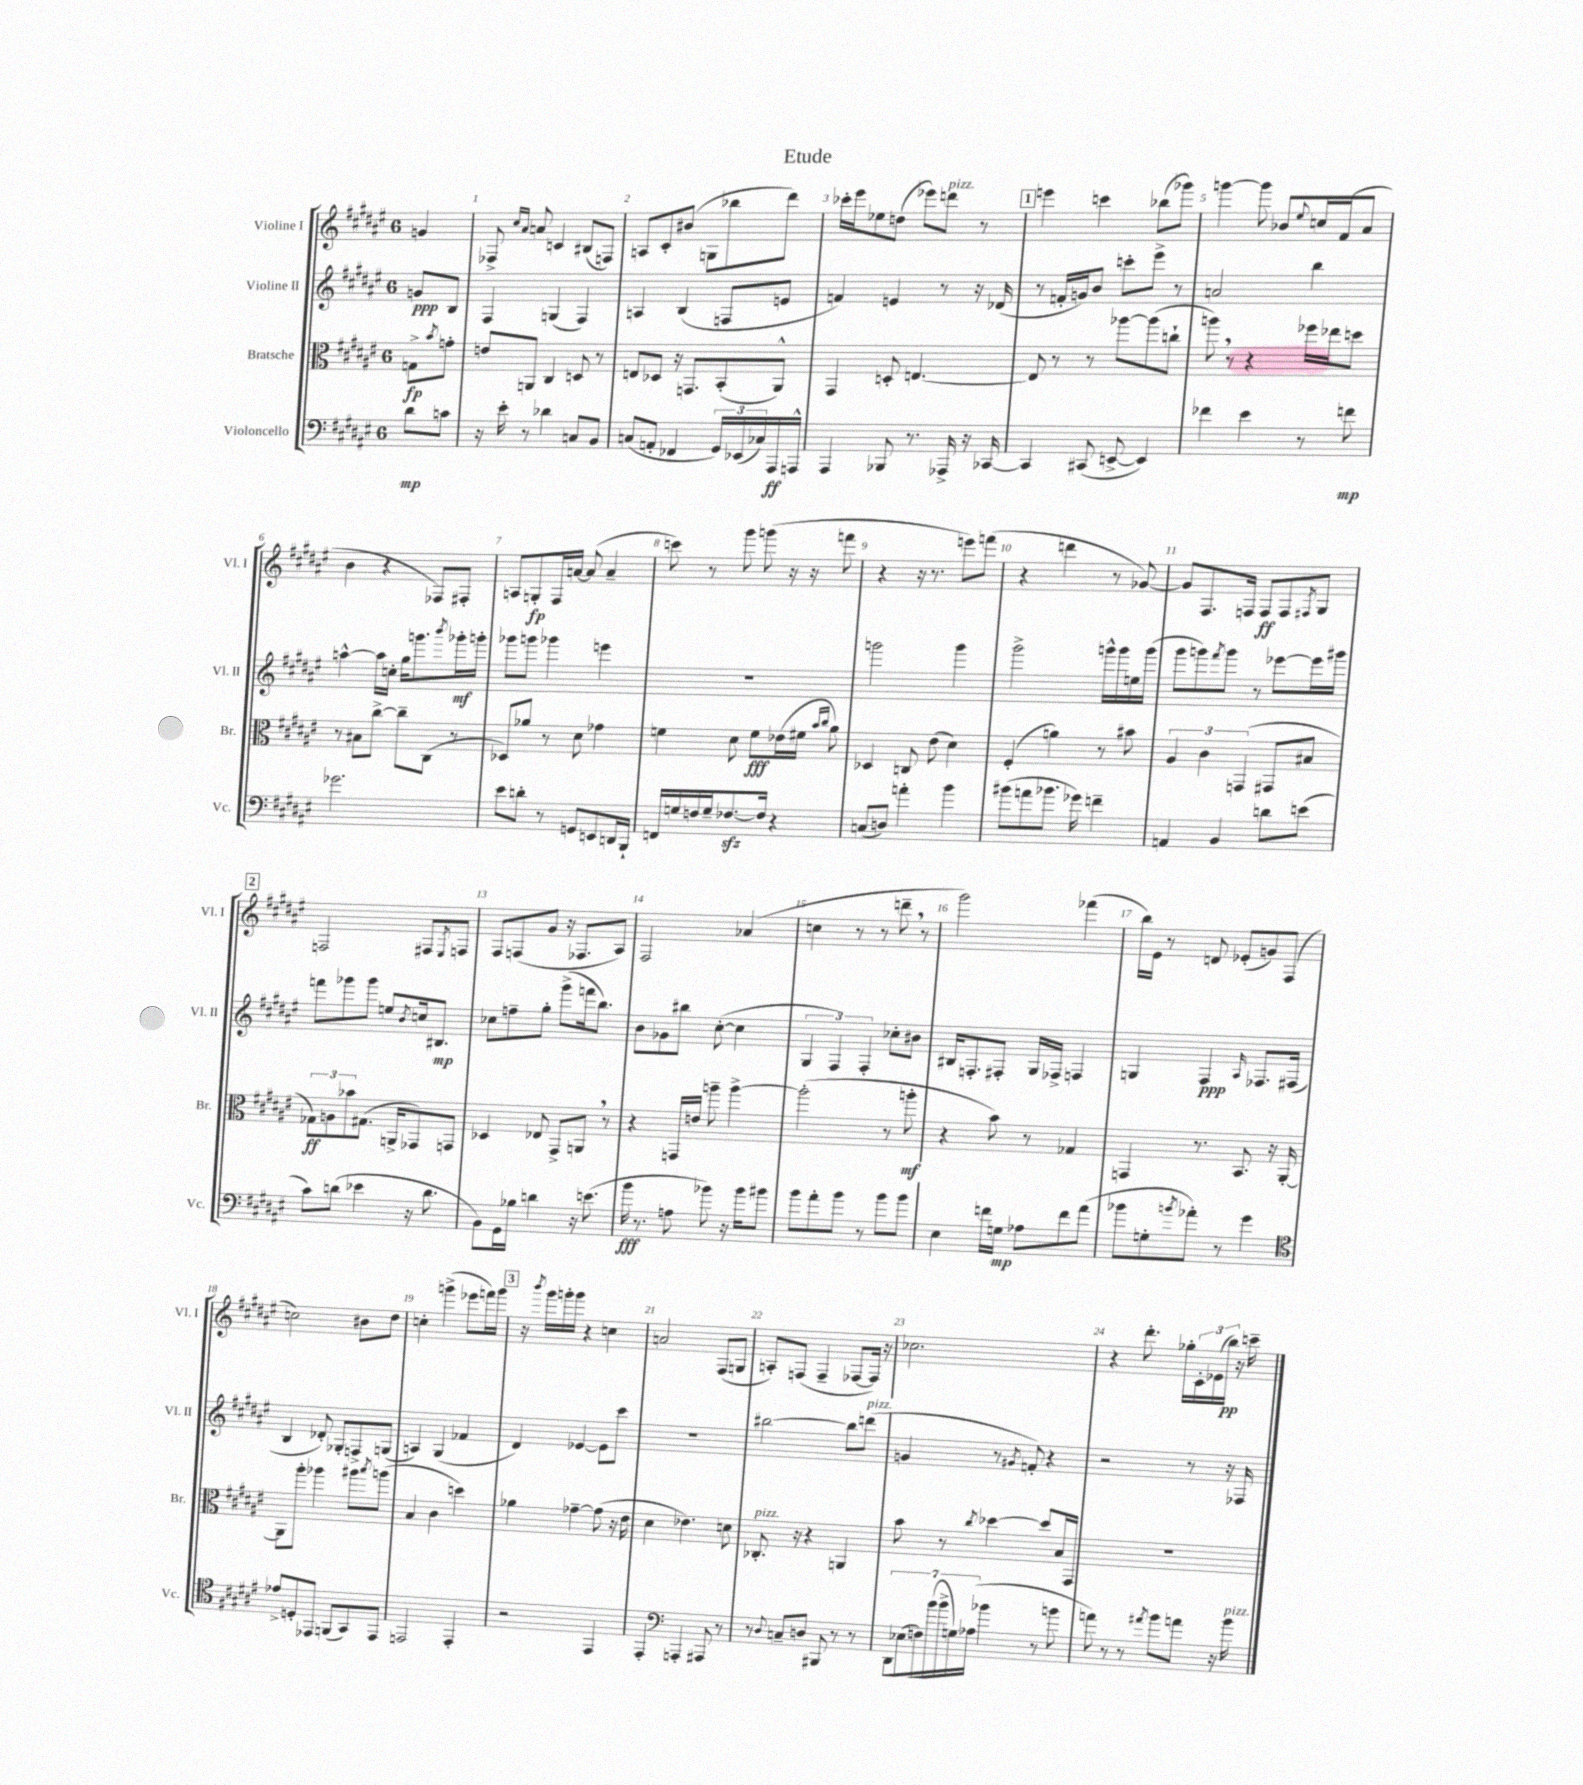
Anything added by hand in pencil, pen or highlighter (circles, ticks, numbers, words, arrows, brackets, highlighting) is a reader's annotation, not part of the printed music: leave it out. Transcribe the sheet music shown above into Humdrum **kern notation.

**kern	**kern	**kern	**kern
*staff4	*staff3	*staff2	*staff1
*clefF4	*clefC3	*clefG2	*clefG2
*k[f#c#g#d#a#e#]	*k[f#c#g#d#a#e#]	*k[f#c#g#d#a#e#]	*k[f#c#g#d#a#e#]
*M6/8	*M6/8	*M6/8	*M6/8
8d#	8G^	8g	4g
.	8qb	.	.
8c	8g'	8B	.
=	=	=	=
16r	8e	4F#	8F-^
16e#'	.	.	.
.	.	.	16qqcc#
.	.	.	16qqa#
8r	8AA	.	8a
4d-	4C#	(4G	4c
8C	8D	4F#)	(8B#
8BB	8r	.	8F)
=	=	=	=
(8C	8E	4A	8A
8AA'	8D-	.	8c#'
4FF-	16r	(4B	(8b#
.	8.GG	.	.
.	.	.	8G
24GG#)	(8BB'	8F	8bb-
(24EE-	.	.	.
24C-)	.	.	.
16AAA#	8AA#^^)	8e	8ddd#)
16AAA^^	.	.	.
=	=	=	=
4AAA#	4GG#	4f)	16ccc-'
.	.	.	16eee#
.	.	.	8ee-
8BBB-	8D'	4e	(8dd
8.r	[4.E	.	8eee-)
.	.	8r	8ddd
16AAA-^	.	.	.
16r	.	16r	8r
[16CC-	.	(16d-	.
=	=	=	=
4CC-]	8E]	8r	4eee
.	8r	16f'	.
.	.	16g)	.
(8CC#	8r	8b	4ccc
[8EE^	[8aa-	8ccc'	.
4EE])	(8aa-]	8eee#^	(8bb-
.	8cc`	8r	8ggg-)
=	=	=	=
4f-	8aa)	2a	[4ggg
.	8r	.	.
4e#	4r	.	8ggg]
.	.	.	8b-
.	.	.	8qqee#
8r	16ff-	4bb	16cc
.	16ee-	.	(16f#
8f	8dd	.	8a#
=	=	=	=
2.g-	8r	[4aa^^	4b
.	8B#	.	.
.	[8cc#^	16aa]	4r
.	.	16cc'	.
.	8cc#~]	16gg#	.
.	.	8.ggg	.
.	(8C#	.	8F-)
.	.	8qbbb	.
.	8r	16ggg-'	8F#'
.	.	16ggg'	.
=	=	=	=
8e#	8D-)	8ggg-	8A
8d'	8a-	8ggg	8G'
8r	8r	4ggg-	16F#
.	.	.	[16a
8GG	8d#	.	(8a]
8EE	4g-	4eee	4a~
16DD	.	.	.
16BBB`	.	.	.
=	=	=	=
16FF	4f	2.r	8ccc)
16G	.	.	.
16F	.	.	8r
16G~	.	.	.
[8.F-	8d#	.	8ggg#
.	8f	.	(8ggg
16F-]	.	.	.
4r	(16e-	.	16r
.	16f#	.	16r
.	16qqb	.	.
.	16qqcc#	.	.
.	8a#)	.	8fff
=	=	=	=
(8C	4D-	2ggg	4r
8D)	.	.	.
4a'	8C	.	16r
.	.	.	8.r
.	(8e#	.	.
4b	4d#)	4ggg	8eee)
.	.	.	(8fff
=	=	=	=
(8b#	(4F#'	2ggg#^	4r
8a	.	.	.
8.b-	4a)	.	4ddd
16g-)	.	.	.
4f~	8r	16ggg^^	8r
.	.	16ggg	.
.	8b#	16ee	[8g-)
.	.	(16ggg	.
=	=	=	=
4AA	6A#	8ggg#	8g-]
.	.	8ggg)	8.F#
.	6c#	.	.
.	.	8qfff#	.
4BB	.	8ggg	.
.	.	.	16F
.	(6GG	.	.
.	.	8r	8F
8d	8GG#	[8eee-	8F
.	.	.	8qF#
(8e	8B#	16eee-]	8G#
.	.	16ggg#	.
=	=	=	=
8c#)	12G-)	8fff	2F
.	12A	.	.
(8d	.	8ggg-	.
.	12b-	.	.
4e-	(8.G#	8ggg-	.
.	.	8ee	.
.	16AA^	.	.
.	.	8qb	.
16r	8GG-)	16cc	8F#
8.d	.	8.B#	.
.	.	.	8qE#
.	8GG	.	8F
=	=	=	=
8BB)	4D-	8cc-	8F#
16GG#	.	8ff~	(8F
16B-	.	.	.
4d	8E-	8gg#'	8g#
.	8GG#^	(8ggg#^	16r
.	.	.	8.F-
16r	8AA	16fff	.
(8.e	.	8.bb)	.
.	8r	.	8A#)
=	=	=	=
16b	4r	8b	2F#
8.r	.	.	.
.	.	8g-	.
8A	16GG	8bb#	.
.	16e	.	.
8b-)	8aa~	([8cc#'	.
16r	[4aa^	4cc#]	(4a-
16b-	.	.	.
8b#	.	.	.
=	=	=	=
8b	(2aa']	6G#	4cc
8a#'	.	.	.
.	.	6F#)	.
8b	.	.	8r
.	.	6F#'	.
8r	.	.	8r
8b	8r	8cc-'	8ddd~
8b	8aa'	8b#	8r
=	=	=	=
4E#	4r	16B#	2ggg#)
.	.	8.F'	.
16f	8b)	8F#'	.
16G	.	.	.
8A-	8r	16G#	.
.	.	16F-^	.
8f	4G-	4F	(4fff-
(8a#	.	.	.
=	=	=	=
8b-	4GG	4G	16bb)
.	.	.	16e#
8G'	.	.	8r
8qb	.	.	.
8a-')	8.r	4F#	8d
8r	.	.	(8e-'
.	8.BB	.	.
.	.	16qqA#	.
4g#	.	8.F-	8g)
.	16r	.	(8F#
.	[16AA#'	(16F#	.
=	=	=	=
*clefC4	*	*	*
8e-^	8AA#]	4B	2cc)
8D'	8aa#'	.	.
8EE-	4aa-	8d-')	.
(8FF	.	8G-'	.
8GG#)	8aa#	8F^	8b#
.	8qbb	.	.
8EE-	(8aa	(8G	8dd#
=	=	=	=
2EE	4B	4A)	4cc'
.	4c#	(4G#	(4ggg^
4EE'	4dd)	4f-	8eee-
.	.	.	16fff)
.	.	.	16ggg
=	=	=	=
2r	4a-	4d#)	16r
.	.	.	8qbbb
.	.	.	16ggg#
.	.	.	16ggg'
.	.	.	16ggg
.	[4g-~	[4e-	4r
4EE#	(8g-]	8e-]	4cc
.	16r	8ccc#	.
.	16e#	.	.
=	=	=	=
4EE#'	4d#	2.r	2a
*clefF4	*	*	*
4AAA'	4.e-)	.	.
8AAA#	.	.	(8F#
8r	8d	.	8G
=	=	=	=
8r	8.C-'	[2bb#	8A')
8qqD#	.	.	.
8C~	.	.	(8F
.	16r	.	.
8D	4r	.	4F~
8BBB#	.	.	.
8r	4AA	8bb#]	[8F-
8r	.	(8ddd	16F-])
.	.	.	16r
=	=	=	=
28DD#	8b	4g	2.cc-
(28E-	.	.	.
28F)	.	.	.
(28b	.	.	.
.	8r	.	.
28b^	.	.	.
28G)	.	.	.
(28A-	.	.	.
.	8qcc#	.	.
4b-	[4dd-	8r	.
.	.	8qg#	.
.	.	8f')	.
8r	8dd-]	4r	.
8b	16B	.	.
.	16GG#	.	.
=	=	=	=
8a)	2.r	2r	4r
8r	.	.	.
8r	.	.	8.ddd#'
8qa#	.	.	.
8b	.	.	.
.	.	.	16gg-'
8a	.	8r	24c#'
.	.	.	(24e-
.	.	.	24bb)
16r	.	16r	16r
16b	.	16F-	16ccc~
==	==	==	==
*-	*-	*-	*-
